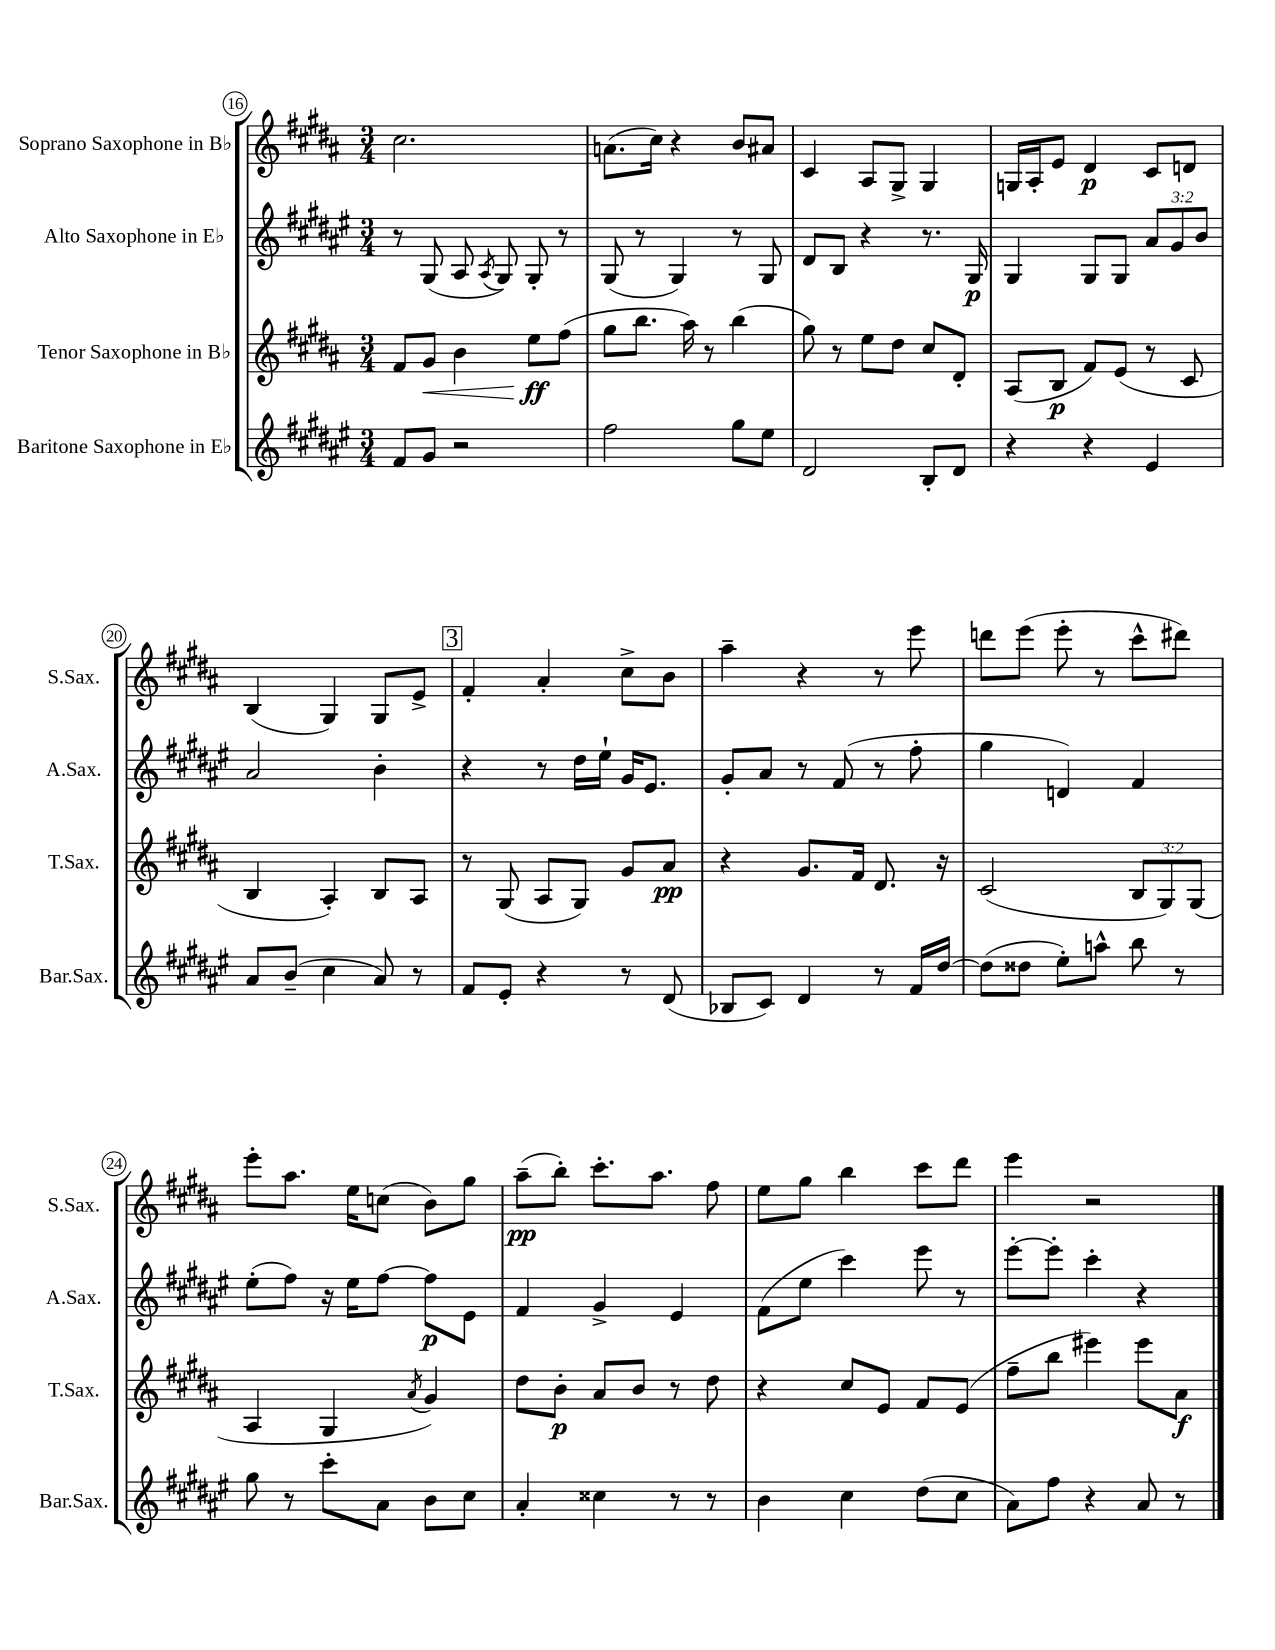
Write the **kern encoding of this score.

**kern	**kern	**kern	**kern
*staff4	*staff3	*staff2	*staff1
*clefG2	*clefG2	*clefG2	*clefG2
*k[f#c#g#d#a#e#]	*k[f#c#g#d#a#]	*k[f#c#g#d#a#e#]	*k[f#c#g#d#a#]
*M3/4	*M3/4	*M3/4	*M3/4
8f#/L	8f#/L	8r	2.cc#\
8g#/J	8g#/J	(8G#/	.
2r	4b\	8A#/	.
.	.	8qA#/	.
.	.	8G#/)	.
.	8ee\L	8G#'/	.
.	(8ff#\J	8r	.
=	=	=	=
2ff#\	8gg#\L	(8G#/	(8.a\L
.	8.bb\J	8r	.
.	.	.	16cc#\Jk)
.	.	4G#/)	4r
.	16aa#\)	.	.
.	8r	.	.
8gg#\L	(4bb\	8r	8b/L
8ee#\J	.	8G#/	8a#/J
=	=	=	=
2d#/	8gg#\)	8d#/L	4c#/
.	8r	8B/J	.
.	8ee\L	4r	8A#/L
.	8dd#\J	.	8G#^/J
8B'/L	8cc#/L	8.r	4G#/
8d#/J	8d#'/J	.	.
.	.	16G#/	.
=	=	=	=
4r	(8A#/L	4G#/	16G/LL
.	.	.	16A#'/J
.	8B/J	.	8e/J
4r	8f#/L)	8G#/L	4d#/
.	(8e/J	8G#/J	.
4e#/	8r	12a#/L	8c#/L
.	.	12g#/	.
.	8c#/	.	8d/J
.	.	12b/J	.
=	=	=	=
8a#/L	4B/	2a#/	(4B/
(8b~/J	.	.	.
4cc#\	4A#'/)	.	4G#/)
8a#/)	8B/L	4b'\	8G#/L
8r	8A#/J	.	8e^/J
=	=	=	=
8f#/L	8r	4r	4f#'/
8e#'/J	(8G#/	.	.
4r	8A#/L	8r	4a#'/
.	8G#/J)	16dd#\LL	.
.	.	16ee#`\JJ	.
8r	8g#/L	16g#/LK	8cc#^\L
.	.	8.e#/J	.
(8d#/	8a#/J	.	8b\J
=	=	=	=
8B-/L	4r	8g#'/L	4aa#~\
8c#/J)	.	8a#/J	.
4d#/	8.g#/L	8r	4r
.	.	(8f#/	.
.	16f#/Jk	.	.
8r	8.d#/	8r	8r
16f#/LL	.	8ff#'\	8eee\
[16dd#/JJ	16r	.	.
=	=	=	=
(8dd#\]L	(2c#/	4gg#\	8ddd\L
8dd##\J	.	.	(8eee\J
8ee#'\L)	.	4d/)	8eee'\
8aa^^\J	.	.	8r
8bb\	12B/L	4f#/	8ccc#^^\L
.	12G#/)	.	.
8r	.	.	8ddd#\J)
.	(12G#/J	.	.
=	=	=	=
8gg#\	4A#/	(8ee#'\L	8eee'\L
8r	.	8ff#\J)	8.aa#\J
8ccc#'\L	4G#/	16r	.
.	.	16ee#\LK	16ee\LK
8a#\J	.	[8ff#\J	(8cc\J
.	8qa#/	.	.
8b\L	4g#/)	8ff#\]L	8b\L)
8cc#\J	.	8e#\J	8gg#\J
=	=	=	=
4a#'/	8dd#\L	4f#/	(8aa#~\L
.	8b'\J	.	8bb'\J)
4cc##\	8a#/L	4g#^/	8.ccc#'\L
.	8b/J	.	.
.	.	.	8.aa#\J
8r	8r	4e#/	.
8r	8dd#\	.	8ff#\
=	=	=	=
4b\	4r	(8f#\L	8ee\L
.	.	8ee#\J	8gg#\J
4cc#\	8cc#/L	4ccc#\)	4bb\
.	8e/J	.	.
(8dd#\L	8f#/L	8eee#\	8ccc#\L
8cc#\J	(8e/J	8r	8ddd#\J
=	=	=	=
8a#\L)	8ff#~\L	[8eee#'\L	4eee\
8ff#\J	8bb\J	8eee#'\]J	.
4r	4eee#\)	4ccc#'\	2r
8a#/	8eee#\L	4r	.
8r	8a#\J	.	.
==	==	==	==
*-	*-	*-	*-
